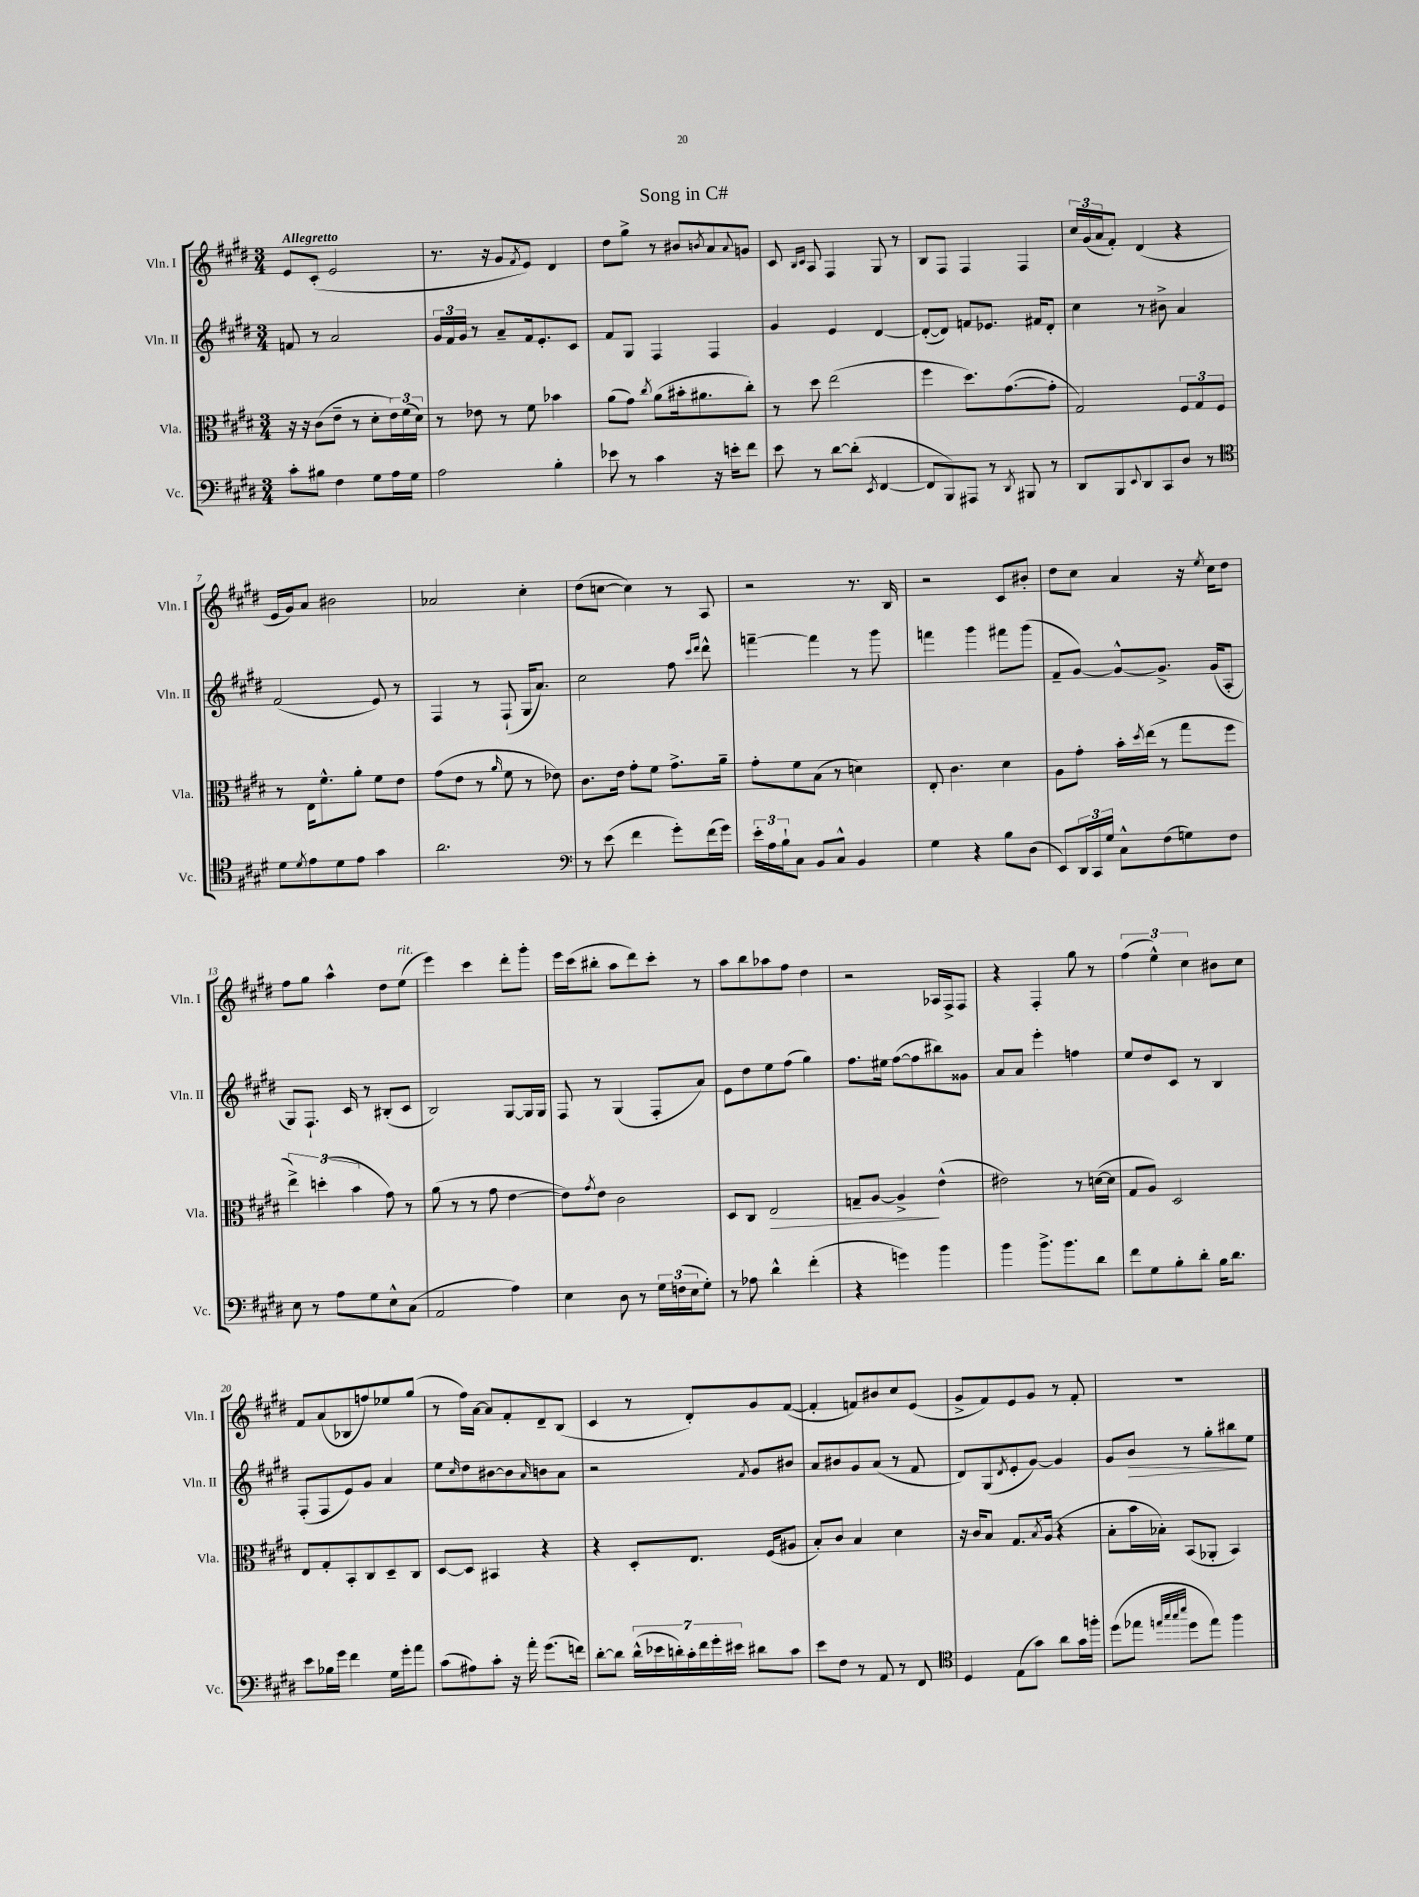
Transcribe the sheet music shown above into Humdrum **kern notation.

**kern	**kern	**dynam	**kern	**dynam	**kern
*part4	*part3	*part3	*part2	*part2	*part1
*staff4	*staff3	*staff3	*staff2	*staff2	*staff1
*I"Vc.	*I"Vla.	*	*I"Vln. II	*	*I"Vln. I
*I'Vc.	*I'Vla.	*	*I'Vln. II	*	*I'Vln. I
*clefF4	*clefC3	*	*clefG2	*	*clefG2
*k[f#c#g#d#]	*k[f#c#g#d#]	*	*k[f#c#g#d#]	*	*k[f#c#g#d#]
*M3/4	*M3/4	*	*M3/4	*	*M3/4
=1	=1	=1	=1	=1	=1
!	!	!	!	!	!LO:TX:a:B:t=Allegretto
8c#'\L	16r	.	8fn/	.	8e/L
.	16r	.	.	.	.
8B#X\J	(8c#\L	.	8r	.	(8c#'/J
4F#\	8e~\J	.	2a/	.	2e/
.	8r	.	.	.	.
8G#\L	8d#'\L	.	.	.	.
16A\L	24e\L)	.	.	.	.
.	(24f#\	.	.	.	.
16G#\JJ	.	.	.	.	.
.	24d#\JJ)	.	.	.	.
=2	=2	=2	=2	=2	=2
2A\	8r	.	24g#/LL	.	8.r
.	.	.	24f#/	.	.
.	.	.	24g#/JJ	.	.
.	8e-X\	.	8r	.	.
.	.	.	.	.	16r
.	8r	.	8a~/L	.	8g#/L
.	.	.	.	.	8qf#/
.	8f#\	.	16f#/k	.	8e/J)
.	.	.	8.e'/	.	.
4B'\	4b-X\	.	.	.	4d#/
.	.	.	8c#/J	.	.
=3	=3	=3	=3	=3	=3
8e-X\	(8a\L	.	8f#/L	.	8dd#\L
8r	8g#\J)	.	8G#/J	.	8gg#^\J
.	8qcc#/	.	.	.	.
4c#\	(8a\L	.	4F#/	.	8r
.	16b#X'\k	.	.	.	8b#X/L
.	8.a#X\	.	.	.	.
.	.	.	.	.	8qbn/
16r	.	.	4F#/	.	8a/
16en'\KL	.	.	.	.	.
.	.	.	.	.	8qqa/
8f#\J	8cc#'\J)	.	.	.	8gn/J
=4	=4	=4	=4	=4	=4
8e\	8r	.	4g#/	.	8c#/
.	.	.	.	.	16qqB/LL
.	.	.	.	.	16qqc#/JJ
8r	8dd#\	.	.	.	8A/
[8d#\L	(2ee\	.	4e/	.	4F#/
(8d#'\J]	.	.	.	.	.
8qEE/	.	.	.	.	.
[4FF#/	.	.	[4d#/	.	8G#/
.	.	.	.	.	8r
=5	=5	=5	=5	=5	=5
8FF#/L]	4ff#\	.	(8d#'/L_	.	8B/L
8BBB/)	.	.	8d#/J])	.	8F#/J
8AAA#X/J	8.dd#\L)	.	8fn/L	.	4F#/
8r	.	.	8.e-X/J	.	.
.	([8.g#\	.	.	.	.
8qDD#/	.	.	.	.	.
8BBB#X/	.	.	.	.	4F#/
.	.	.	16f#X/KL	.	.
8r	8g#'\J]	.	8d#'/J	.	.
=6	=6	=6	=6	=6	=6
8DD#/L	2G#/)	.	4cc#\	.	24cc#/LL
.	.	.	.	.	(24g#/
.	.	.	.	.	24a/J
8BBB/	.	.	.	.	8f#'/J)
8qqEE/	.	.	.	.	.
8DD#/	.	.	8r	.	(4d#/
8CC#/	.	.	8b#X^\	.	.
8D#/J	12F#/L	.	4a/	.	4r
.	12G#/	.	.	.	.
8r	.	.	.	.	.
.	12F#/J	.	.	.	.
!!LO:LB:g=z
=7	=7	=7	=7	=7	=7
*clefC4	*	*	*	*	*
8d#\L	8r	.	(2f#/	.	16e/LL
.	.	.	.	.	16g#/J)
8qd#/	.	.	.	.	.
8e\	16E\KL	.	.	.	8a/J
.	8.f#^^\	.	.	.	.
8d#\	.	.	.	.	2b#X\
8e\J	8a'\J	.	.	.	.
4g#\	8f#\L	.	8e/)	.	.
.	8e\J	.	8r	.	.
=8	=8	=8	=8	=8	=8
2.a\	(8g#\L	.	4F#/	.	2a-X/
.	8e\J	.	.	.	.
.	8r	.	8r	.	.
.	16qqa/	.	.	.	.
.	8f#\	.	(8F#`/	.	.
.	8r	.	16G#/KL	.	4cc#'\
.	.	.	8.a/J)	.	.
.	8e-X\)	.	.	.	.
=9	=9	=9	=9	=9	=9
*clefF4	*	*	*	*	*
8r	8.c#\L	.	2cc#\	.	(8dd#\L
(8e\	.	.	.	.	[8ccn\J
.	16e\Jk	.	.	.	.
4f#\	8g#'\L	.	.	.	4cc\])
.	8f#\J	.	.	.	.
8g#'\L)	8.g#^\L	.	8ff#\	.	8r
.	.	.	16qqccc#/LL	.	.
.	.	.	16qqddd#/JJ	.	.
(16f#\L	.	.	8ddd#^^\	.	8A/
16g#\JJ)	16a~\Jk	.	.	.	.
=10	=10	=10	=10	=10	=10
24e'\LL	8g#'\L	.	[4fffn~\	.	2r
24A\	.	.	.	.	.
24B`\J	.	.	.	.	.
8C#\J	8f#\	.	.	.	.
8BB/L	(8B\J	.	4fff\]	.	.
8C#^^/J	8r	.	.	.	.
4BB/	4dn\)	.	8r	.	8.r
.	.	.	8ggg#\	.	.
.	.	.	.	.	16B/
=11	=11	=11	=11	=11	=11
4G#\	8E'/	.	4fffn\	.	2r
.	4.c#\	.	.	.	.
4r	.	.	4ggg#\	.	.
8B\L	4d#\	.	8fff#X\L	.	8c#/L
(8D#\J	.	.	(8ggg#\J	.	8b#X'/J
=12	=12	=12	=12	=12	=12
8EE/L)	8A\L	.	8f#~/L	.	8dd#\L
24DD#/L	8g#'\J	.	[8g#/J)	.	8cc#\J
24CC#/	.	.	.	.	.
24G#/JJ	.	.	.	.	.
8C#^^\L	16b'\LL	.	8g#^^/L_	.	4a/
.	8qdd#/	.	.	.	.
.	(16ee\JJ	.	.	.	.
(8F#\	8r	.	8.g#^/J]	.	.
8Gn\)	8gg#\L	.	.	.	16r
.	.	.	.	.	8qee/
.	.	.	(16g#/KL	.	16cc#\KL
8F#\J	8ff#\J	.	8A'/J	.	8dd#\J
!!LO:LB:g=z
=13	=13	=13	=13	=13	=13
8E\	6ee^\)	.	8G#/L)	.	8ff#\L
8r	.	.	8.F#`/J	.	8gg#\J
.	(6ddn'\	.	.	.	.
8A\L	.	.	.	.	4aa^^\
.	.	.	16c#/	.	.
.	6b\	.	.	.	.
8G#\	.	.	8r	.	.
8E^^\	8g#\)	.	(8B#X'/L	.	8dd#\L
!	!	!	!	!	!LO:TX:a:i:t=rit.
(8C#\J	8r	.	8c#/J	.	(8ee\J
=14	=14	=14	=14	=14	=14
2AA/	(8a\	.	2B/)	.	4eee\)
.	8r	.	.	.	.
.	8r	.	.	.	4ccc#\
.	8g#\	.	.	.	.
4A\)	[4e\	.	[8G#/L	.	8ddd#'\L
.	.	.	16G#/L]	.	8ggg#'\J
.	.	.	16G#/JJ	.	.
=15	=15	=15	=15	=15	=15
4E\	8e\L])	.	8F#/	.	16eee\LL
.	.	.	.	.	(16ccc#\J
.	8qg#/	.	.	.	.
.	8e\J	.	8r	.	8bb#X'\J
8D#\	2c#\	.	(4G#/	.	8aa\L
8r	.	.	.	.	8ddd#\)
24G#\LL	.	.	8F#'/L	.	8ccc#'\J
(24Fn\	.	.	.	.	.
24E\J	.	.	.	.	.
8G#'\J)	.	.	8a/J)	.	8r
=16	=16	=16	=16	=16	=16
8r	8D#/L	.	8e\L	.	8aa\L
8A-X\	8C#/J	.	8dd#\	.	8bb\
!	!	!LO:HP:b	!	!	!
4d#^^\	2E/	>	8ee\	.	8aa-X\
.	.	.	(8ff#\J	.	8ff#\J
(4f#'\	.	.	4gg#\)	.	4dd#\
=17	=17	=17	=17	=17	=17
4r	8Gn~/L	.	8.ff#\L	.	2r
.	[8A/J	.	.	.	.
.	.	.	16ee#X\Jk	.	.
4gn\)	4A^/]	.	([8ff#\L	.	.
.	.	.	8ff#\]	.	.
4b\	(4e^^\	]	8bb#X\)	.	16A-X/LL
.	.	.	.	.	16F#^/J
.	.	.	8g##X\J	.	8F#/J
=18	=18	=18	=18	=18	=18
4b\	2e#X\)	.	8a/L	.	4r
.	.	.	8a/J	.	.
8.b^\L	.	.	4eee'\	.	4F#'/
8.b\	.	.	.	.	.
.	8r	.	4ffn\	.	8gg#\
8d#\J	([16dn\LL	.	.	.	8r
.	16d\JJ]	.	.	.	.
=19	=19	=19	=19	=19	=19
8f#\L	8G#/L	.	8ee/L	.	(6ff#\
8G#\	8A/J)	.	8dd#/	.	.
.	.	.	.	.	6ee^^\)
8B'\	2D#/	.	8c#/J	.	.
.	.	.	.	.	6cc#\
8d#'\J	.	.	8r	.	.
16B\KL	.	.	4B/	.	8b#X\L
8.d#\J	.	.	.	.	.
.	.	.	.	.	8cc#\J
!!LO:LB:g=z
=20	=20	=20	=20	=20	=20
8e\L	8E/L	.	(8F#'/L	.	8f#/L
16B-X\L	8G#'/	.	8F#/	.	(8a/
16g#\JJ	.	.	.	.	.
4f#\	8BB'/	.	8e/)	.	8B-X/
.	8C#/	.	8g#/J	.	8ffn/)
16G#\LL	8D#~/	.	4a/	.	8ee-X/
16g#'\J	.	.	.	.	.
8a\J	8C#/J	.	.	.	(8gg#/J
=21	=21	=21	=21	=21	=21
(8c#\L	[8D#/L	.	8ee\L	.	8r
.	.	.	16qqcc#/	.	.
8A#X\)	8D#/J]	.	8dd#\	.	16ff#\LL)
.	.	.	.	.	[16a\JJ
8c#'\J	4BB#X/	.	[8b#X\	.	8a/L]
16r	.	.	8b#\]	.	8f#'/
16a'\	.	.	.	.	.
.	.	.	16qqa/	.	.
(8.g#\L	4r	.	8bn\	.	8d#~/
.	.	.	8a\J	.	(8B/J
16fn\Jk)	.	.	.	.	.
=22	=22	=22	=22	=22	=22
[8d#'\L	4r	.	2r	.	4c#/
8d#\J]	.	.	.	.	.
(28d#^^\LL	8D#'/L	.	.	.	8r
28e-X\	.	.	.	.	.
28dn'\)	.	.	.	.	.
28c#'\	.	.	.	.	.
.	8.E/J	.	.	.	8d#'/L)
28f#\	.	.	.	.	.
28g#'\	.	.	.	.	.
28e#X\JJ	.	.	.	.	.
.	.	.	8qf#/	.	.
8d#X\L	.	.	8g#/L	.	8g#/
.	(16F#/KL	.	.	.	.
8c#\J	8A#X/J	.	8b#X/J	.	([8f#/J
=23	=23	=23	=23	=23	=23
8e\L	8B'/L)	.	8a/L	.	4f#'/]
8F#\J	8c#/J	.	8b#X/	.	.
8r	4B/	.	8g#/	.	8fn/L)
8AA/	.	.	(8a/J	.	8b#X/
8r	4d#\	.	8r	.	8cc#/
8FF#/	.	.	8f#/	.	(8e/J
=24	=24	=24	=24	=24	=24
*clefC4	*	*	*	*	*
4D#/	16r	.	8d#/L)	.	8g#^/L
.	16c#/KL	.	.	.	.
.	8B/J	.	(8G#/	.	8f#/)
.	.	.	8qd#/	.	.
(8E\L	8.G#/L	.	8e'/	.	8e/
8g#\J)	.	.	[8g#/J)	.	8g#/J
.	8qB/	.	.	.	.
.	(16A/Jk	.	.	.	.
8a\L	4r	.	4g#/]	.	8r
16g#\L	.	.	.	.	8f#'/
16ffn'\JJ	.	.	.	.	.
=25	=25	=25	=25	=25	=25
(8dd#\L	8B'\L	.	8g#/L	.	2.r
!	!	!	!	!LO:HP:b	!
8ee-X\J	16b\L	.	8b/J	>	.
.	16B-X'\JJ)	.	.	.	.
32qqeen/LLL	.	.	.	.	.
32qqgg#/	.	.	.	.	.
32qqgg#/	.	.	.	.	.
32qqbb/JJJ	.	.	.	.	.
8dd#\L	(8BB/L	.	8r	.	.
8ee\J)	8AA-X'/J	.	8gg#'\L	.	.
4ff#\	4BB/)	.	8bb#X\	.	.
.	.	.	8ee\J	]	.
==	==	==	==	==	==
*-	*-	*-	*-	*-	*-
